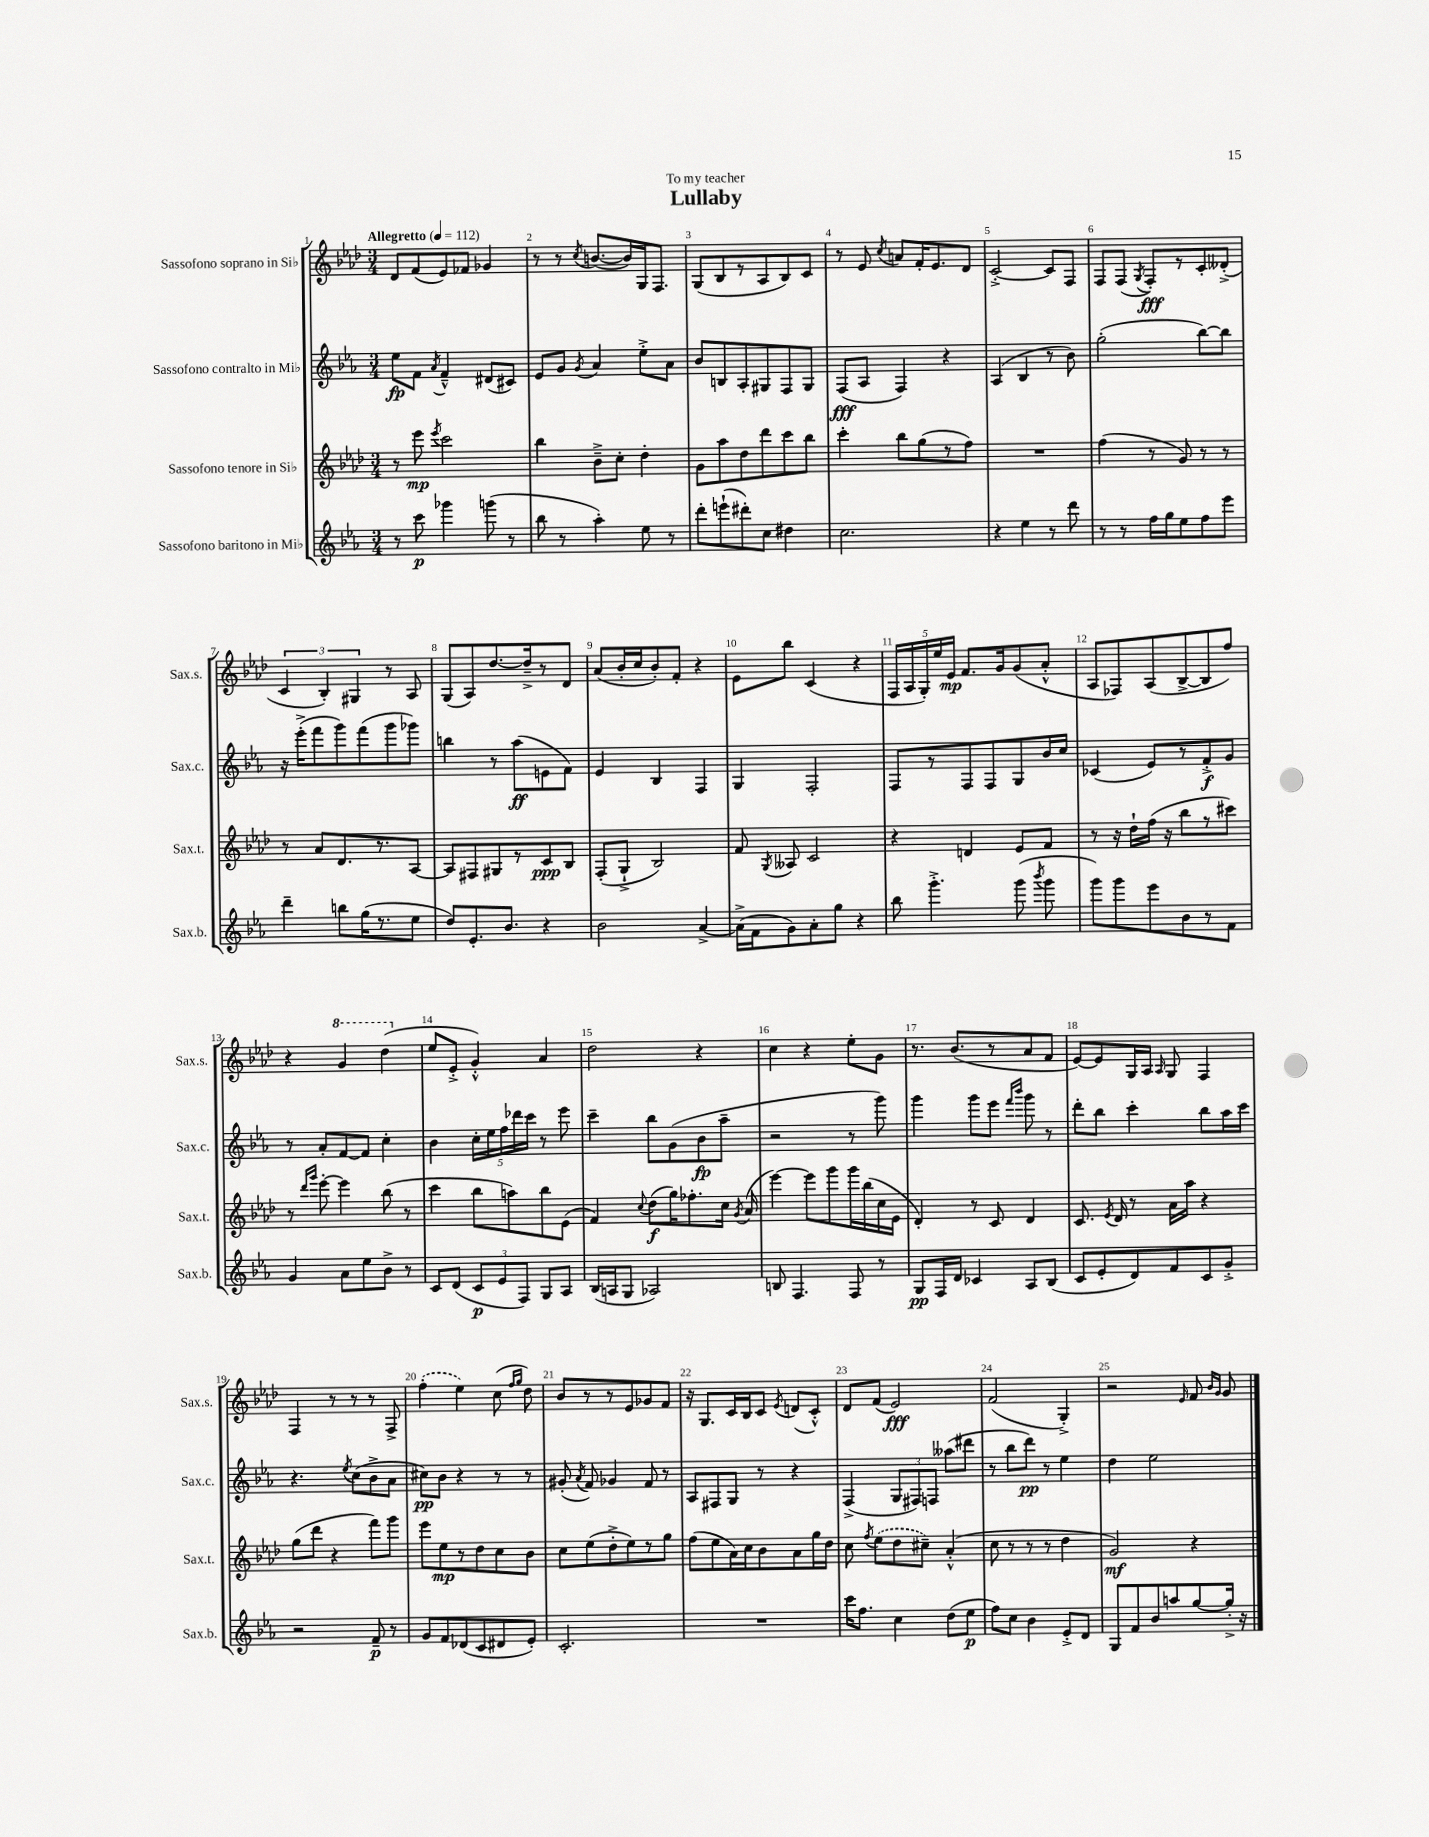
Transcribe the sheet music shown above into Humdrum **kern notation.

**kern	**kern	**kern	**kern
*staff4	*staff3	*staff2	*staff1
*clefG2	*clefG2	*clefG2	*clefG2
*k[b-e-a-]	*k[b-e-a-d-]	*k[b-e-a-]	*k[b-e-a-d-]
*M3/4	*M3/4	*M3/4	*M3/4
*MM112	*MM112	*MM112	*MM112
8r	8r	8ee-	8d-
8ccc	8eee-	8f	(8f
.	8qeee-	8qa-	.
4ggg-	2ccc	4f~^^	8e-)
.	.	.	8f-
(8ggg	.	(8d#	4g-
8r	.	8c#)	.
=	=	=	=
8bb-	4bb-	8e-	8r
8r	.	8g	8r
.	.	8qg	8qcc
4aa-')	8b-~^	4a-	([8.b
.	8cc'	.	.
.	.	.	16b])
8ee-	4dd-'	8ee-'^	16G
.	.	.	8.F
8r	.	8a-	.
=	=	=	=
8ddd'	8g	8b-	(8G
(8eee`	8aa-	8B	8B-
8ddd#')	8dd-	8A-'	8r
8cc	8ddd-	8G#	8A-
4dd#	8ccc	8F	8B-)
.	8bb-	8G#	8c
=	=	=	=
2.cc	4ccc'	(8F	8r
.	.	8A-	8e-
.	.	.	8qcc
.	8bb-	4F)	8a
.	(8gg	.	16f'
.	.	.	8.e-
.	8r	4r	.
.	8ff)	.	8d-
=	=	=	=
4r	2.r	(4A-	[2c'^
4ee-	.	4B-	.
8r	.	8r	8c]
8ddd	.	8b-)	8F
=	=	=	=
8r	(4ff	(2gg'	8F
8r	.	.	(8F
.	.	.	8qG
16ff	8r	.	8F')
16gg	.	.	.
8ee-	8g)	.	8r
8ff	8r	[8bb-)	8c'
8eee-	8r	8bb-]	(8d--'^
=	=	=	=
4ddd~	8r	16r	6c
.	.	(16eee-'^	.
.	8a-	8fff	.
.	.	.	6B-')
8bb	8.d-	8ggg)	.
.	.	.	6G#
(16gg	.	(8fff	.
8.r	8.r	.	.
.	.	8ggg	8r
8ee-	[8A-	8ggg-)	8A-
=	=	=	=
8dd)	8A-]	4bb	(8G
8.e-'	8F#	.	8A-)
.	8G#	8r	[8.dd-
8.b-	.	.	.
.	8r	(8aa-	.
.	.	.	16dd-~^]
4r	8c	8e	8r
.	8B-	8f)	8d-
=	=	=	=
2b-	(8F'	4e-	(8a-
.	8G`^	.	16b-'
.	.	.	16cc
.	2B-)	4B-	8b-')
.	.	.	8f'
[4a-^	.	4F	4r
=	=	=	=
(16a-^]	8f	4G	8e-
16f	.	.	.
.	8qG	.	.
8g)	8A--	.	8bb-
8a-'	2c	2F'	(4c
8gg	.	.	.
4r	.	.	4r
=	=	=	=
8bb-	4r	8F	20F
.	.	.	20A-
.	.	.	20G')
4.ggg'^	.	8r	.
.	.	.	20ee-
.	.	.	20e-
.	4d	8F	8.f
.	.	8F	.
.	.	.	16g
(8ggg	8e-	8G	(8g
8qbbb-	.	.	.
8ggg	8f	16b-	8a-'^^
.	.	16cc	.
=	=	=	=
8ggg)	8r	(4c-	8A-
8ggg	16r	.	8F-)
.	16dd-`	.	.
8eee-	(16ff	8e-)	(8A-
.	16r	.	.
8b-	8bb-	8r	[8B-^
8r	8r	8f'^	8B-]
8f	8ccc#)	8g	8ff)
=	=	=	=
4g	8r	8r	4r
.	16qqddd-	.	.
.	16qqggg	.	.
.	[8eee-'	8a-'	.
8a-	4eee-]	[8f	4gg
8ee-	.	8f]	.
8b-^	(8bb-	4cc'	(4ddd-
8r	8r	.	.
=	=	=	=
8c	4ccc	4b-	8ee-
(8d	.	.	8e-'^
12c	8bb-	20cc'	4g'^^)
.	.	20ee-	.
12e-	.	.	.
.	.	20ff	.
.	8aa)	.	.
.	.	20ddd-	.
12F)	.	.	.
.	.	20ccc	.
8G	8bb-	8r	4a-
8A-	(8e-	8eee-	.
=	=	=	=
(16B-	4f)	4ccc~	2dd-
16A	.	.	.
8G	.	.	.
.	8qqcc	.	.
2A-)	(8dd-	8bb-	.
.	16gg)	(8g	.
.	8.ff-'	.	.
.	.	8b-	4r
.	16cc	8aa-~	.
.	8qg	.	.
.	(16a-	.	.
=	=	=	=
8B	[4eee-)	2r	4cc
4.F	.	.	.
.	8eee-]	.	4r
.	8ggg	.	.
8F	16ggg	8r	8ee-'
.	(16bb-	.	.
8r	16cc	8ggg)	8g
.	16e-	.	.
=	=	=	=
8G	4d-')	4ggg	8.r
16F	.	.	.
16d	.	.	(8.b-
4c-	8r	8ggg	.
.	8c	8eee-	8r
.	.	16qqfff	.
.	.	16qqbbb-	.
8A-	4d-	8ggg	8a-
(8B-	.	8r	8f
=	=	=	=
8c	8.c	8ddd'	[8e-)
8e-'	.	8bb-	8e-]
.	8qe-	.	.
.	16d-	.	.
8d)	8r	4ccc'	16G
.	.	.	16A-
.	.	.	16qqA-
8f	16a-	.	8G
.	16aa-	.	.
8c	4r	8bb-	4F
8g'^	.	16aa-	.
.	.	16ccc	.
=	=	=	=
2r	(8gg	4.r	4F
.	8ddd-	.	.
.	4r	.	8r
.	.	8qee-	.
.	.	(8cc	8r
8f~	8fff)	8b-^	8r
8r	8ggg	8a-	8F^
=	=	=	=
8g	8eee-	8cc#)	(4ff'
8f	8ee-	8b-	.
(8d-	8r	4r	4ee-)
8c	8dd-	.	.
8d#	8cc	8r	(8cc
.	.	.	16qqff
.	.	.	16qqgg
8e-')	8b-	8r	8dd-)
=	=	=	=
2.c'	8cc	(8g#'	8b-
.	.	8qa-	.
.	(8ee-	8f)	8r
.	8dd-'^	4g-	8r
.	8ee-)	.	8e-
.	8r	8f	8g-
.	8gg	8r	8f
=	=	=	=
2.r	(8ff	8A-	16r
.	.	.	8.G
.	8ee-	8F#	.
.	16a-)	8G	16c
.	16cc	.	16B-
.	8b-	8r	8c
.	.	.	8qe-
.	8a-	4r	(8d
.	16gg	.	8c'^^)
.	16dd-	.	.
=	=	=	=
16ccc	8cc	(4F^	8d-
8.ff	.	.	.
.	8qff	.	.
.	(8ee-	.	(8f
4cc	8dd-	12G	2e-)
.	.	12F#)	.
.	8cc#~)	.	.
.	.	12F	.
(8dd	(4a-'^^	(8aa--	.
8ee-	.	8ddd#	.
=	=	=	=
8ff)	8cc	8r	(2f
8cc	8r	8bb-	.
4b-	8r	8ddd)	.
.	8r	8r	.
8e-'^	4dd-	4ee-	4G'^)
8d	.	.	.
=	=	=	=
8G	2g)	4dd	2r
8f	.	.	.
8b-	.	2ee-	.
8aa	.	.	.
.	.	.	16qqe-
[8gg	4r	.	8f
.	.	.	16qqb-
.	.	.	16qqg
16gg'^]	.	.	8g
16r	.	.	.
==	==	==	==
*-	*-	*-	*-
